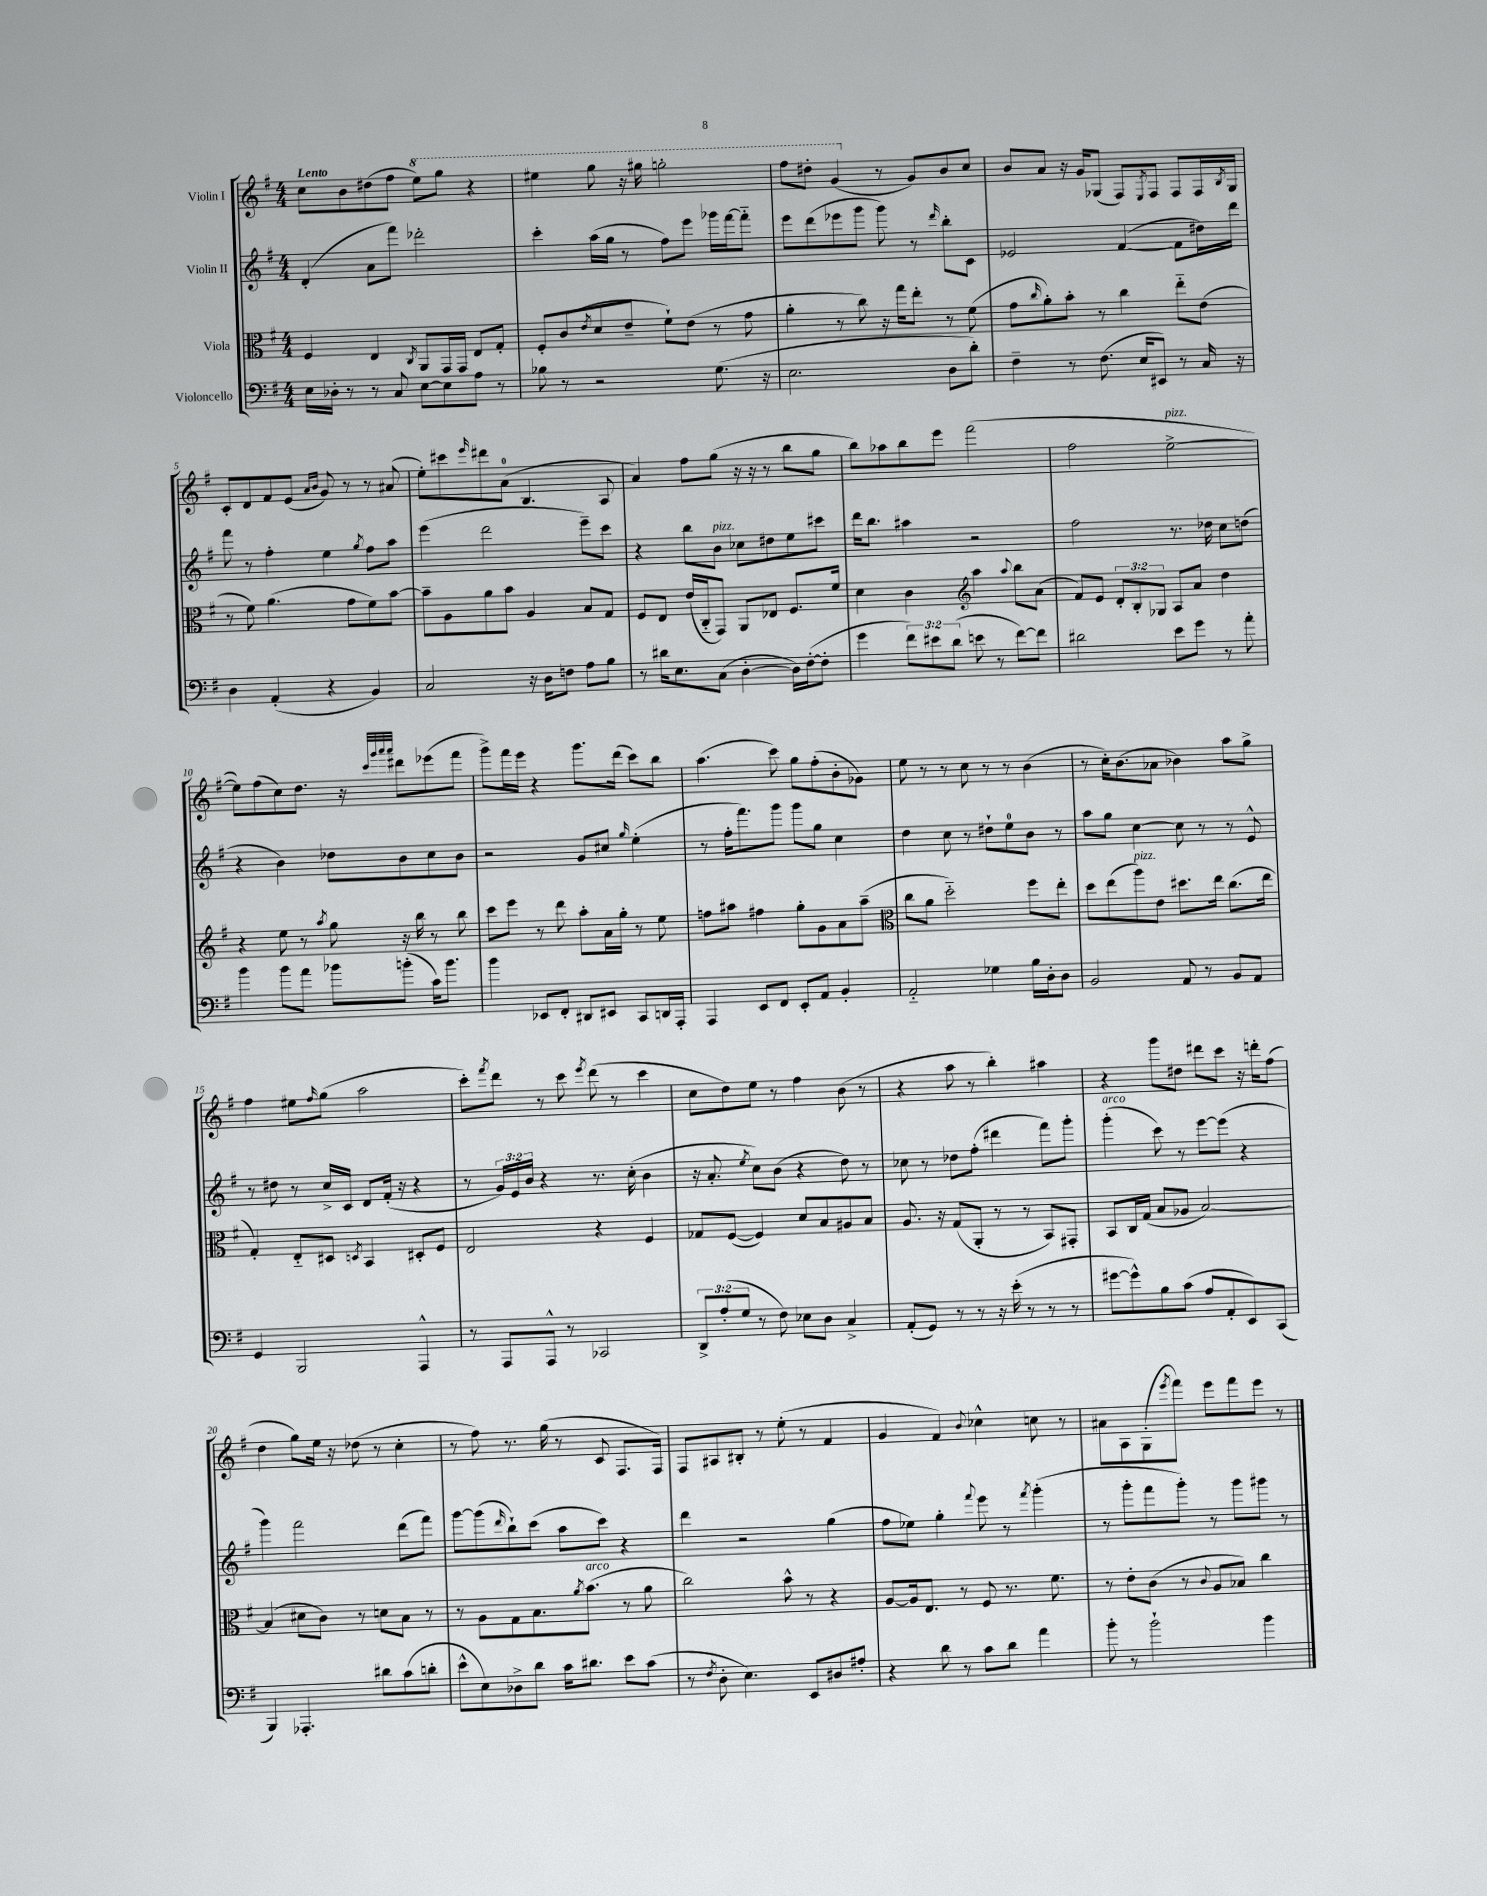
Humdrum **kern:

**kern	**kern	**kern	**kern
*part4	*part3	*part2	*part1
*staff4	*staff3	*staff2	*staff1
*I"Violoncello	*I"Viola	*I"Violin II	*I"Violin I
*clefF4	*clefC3	*clefG2	*clefG2
*k[f#]	*k[f#]	*k[f#]	*k[f#]
*M4/4	*M4/4	*M4/4	*M4/4
=1	=1	=1	=1
!	!	!	!LO:TX:a:B:t=Lento
16E\LL	4F#/	(4d'/	8cc\L
16D-X'\JJ	.	.	.
8r	.	.	8b\
8r	4E/	8a\L	(8dd#X\
8C/	.	8fff#\J)	8ff#\J
.	8qC/	.	.
*	*	*	*8va
[8E\L	8AA/L	2ddd-X'\	8eee\L)
8E\]	16GG/L	.	8ggg\J
.	16GG/JJ	.	.
8A\J	8E/L	.	4r
8r	8G'/J	.	.
=2	=2	=2	=2
8B-X\	8F#'/L	4ccc'\	4eee#X\
8r	(8c/	.	.
.	8qe/	.	.
2r	8d/	(16aa\LL	8ggg\
.	.	16gg\JJ	.
.	8e~/J	8r	16r
.	.	.	16ggg#X\
.	8f#`\L)	8ff#\L)	2gggn'\
.	(8e\J	8eee\J	.
(8.G\	8r	16ggg-X\LL	.
.	.	[16fff#\J	.
.	8g\	8fff#\J]	.
16r	.	.	.
=3	=3	=3	=3
2.E\	4a'\	8eee\L	8fff#\L
.	.	(8ddd\	8ddd#X'\J
.	8r	8eee-X\	(4gg/
.	8cc\)	8ggg\J	.
*	*	*	*X8va
.	16r	8ggg\)	8r
.	16gg\KL	.	.
.	8ee'\J	8r	8g/L)
.	.	16qqddd/	.
8D\L	8r	8bb'\L	8b/
8d'\J)	(8f#\	8c\J	8cc/J
=4	=4	=4	=4
4F#~\	8g\L	2e-X/	8b/L
.	16qqcc/	.	.
.	8a'\)	.	8a/J
8r	8b'\J	.	16r
.	.	.	16g/KL
(8.F#\	8r	.	(8G-X/J
.	4cc\	([4f#/	8F#/L)
16E/KL	.	.	.
.	.	.	8qE/
8EE#X/J)	.	.	8F#/J
8r	8ee\L	8f#\L]	8F#/L
16C/	(8e\J	16dd#X\L)	16F#/L
.	.	.	8qB/
16r	.	16ddd\JJ	16G-/JJ
!!LO:LB:g=z
=5	=5	=5	=5
4D\	8r	8fff#\	8c'/L
.	8f#\)	8r	8d/
(4AA'/	(4.a\	4ff#'\	8f#/
.	.	.	(8e/J
.	.	.	16qqa/LL
.	.	.	16qqb/JJ
4r	.	4ee\	8g/)
.	8g\L	.	8r
.	.	8qgg/	.
4BB/)	8f#\)	8ff#\L	8r
.	[8b\J	8aa\J	(8a#X/
=6	=6	=6	=6
2C/	8b~\L]	(4eee\	8ee'\L)
.	8A\	.	8ccc#X\
.	.	.	16qqeee/
.	8a\	2ddd\	8ddd#X\
.	8b\J	.	(8a\J
16r	4A/	.	4.B/
16D\KL	.	.	.
8Fn\J	.	.	.
8A\L	8B/L	8eee~\L)	.
8B\J	8G/J	8ccc\J	8A/
=7	=7	=7	=7
8r	8F#/L	4r	4a/)
16d#X\KL	8E/J	.	.
8.E\	.	.	.
.	(16e/LL	8bb\L	8ff#\L
.	16C/J	.	.
!	!	!LO:TX:a:i:t=pizz.	!
(8C\J	8GG/J)	8b\J	(8gg\J
[4D'\	8AA/L	8cc-X\L	16r
.	.	.	16r
.	8E-X/J	8dd#X\	8r
16D\LL])	8.F#/L	8ee\	8bb\L
([16F#'\J	.	.	.
8F#'\J]	.	8ccc#X\J	8gg\J
.	16f#/Jk	.	.
=8	=8	=8	=8
4g\	4d\	16ddd\KL	8bb\L)
.	.	8.bb\J	.
.	.	.	8aa-X\
12f#\L)	4c\	4aa#X\	8bb\
12e#X\	.	.	.
.	.	.	8eee\J
(12d\J	.	.	.
*	*clefG2	*	*
8en\	4aa\	2r	(2fff#\
8r	.	.	.
.	8qqaa/	.	.
[8f#\L)	8bb\L	.	.
8f#\J]	(8a\J	.	.
=9	=9	=9	=9
2d#X\	8f#/L)	2ff#\	2ff#\
.	8e/J	.	.
.	12d'/L	.	.
.	12B'/	.	.
.	12G-X/J	.	.
!	!	!	!LO:TX:a:i:t=pizz.
8e\L	8A/L	8.r	[2ee^\
8g\J	8a/J	.	.
.	.	16dd-X\	.
8r	4dd\	8cc\L	.
8a'\	.	(8ddn\J	.
!!LO:LB:g=z
=10	=10	=10	=10
4b\	4r	4r	8ee\L])
.	.	.	(8ff#\
8b\L	8ee\	4b\)	8cc\)
8a\J	8r	.	8.dd\J
.	8qaa/	.	.
8b-X\L	8gg\	8dd-X\L	.
.	.	.	16r
.	.	.	32qqccc/LLL
.	.	.	32qqggg/
.	.	.	32qqaaa/
.	.	.	32qqaaa/JJJ
(8bn'\J	16r	8b\	8ddd#X\L
.	16bb\	.	.
16c\KL)	8r	8cc\	(8eee-X\
8.b\J	.	.	.
.	8bb\	8b\J	8fff#\J
=11	=11	=11	=11
4b\	8ccc\L	2r	8ggg^\L)
.	8eee\J	.	16fff#\L
.	.	.	16eee\JJ
8EE-X/L	8r	.	4r
8FF#'/J	8ddd\	.	.
8DD#X/L	8aa'\L	8g/L	8.ggg\L
8EE#X/J	16a\L	8cc#X/J	.
.	16gg'\JJ	.	(16ddd\Jk
.	.	16qqgg/	.
8CC/L	8r	(4ee'\	8ccc\L)
16DDn/L	8ee\	.	8bb\J
16AAA'/JJ	.	.	.
=12	=12	=12	=12
4AAA/	8ffn\L	8r	(4.aa\
.	8aa#X\J	16ff#'\KL	.
.	.	8.fff#\)	.
8EE/L	4ff#X\	.	.
8FF#/J	.	8ggg\J	8ccc\)
8EE'/L	8gg'\L	8ggg\L	8gg\L
8AA/J	8g\	8gg\J	(8ff#'\
4BB'/	8a\	4cc\	8b'\
.	(8aa#~\J	.	8g-X\J)
=13	=13	=13	=13
*	*clefC3	*	*
2AA/	8cc\L	4dd\	8ee\
.	8a\J	.	8r
.	2dd\)	8cc\	8r
.	.	8r	8cc\
4G-X\	.	8dd#X`\L	8r
.	.	8ee\	8r
16B\LL	8ff#\L	8b\J	(4b\
16D'\J	.	.	.
8D\J	8ee'\J	8r	.
=14	=14	=14	=14
2BB/	8dd\L	8aa\L	8r
.	(8ee\	8gg\J	16cc'\KL)
.	.	.	(8.b\
!	!LO:TX:a:i:t=pizz.	!	!
.	8aa\)	[4cc\	.
.	8e\J	.	8a-X\J
8AA/	8.dd#X\L	8cc\]	4b-X\)
8r	.	8r	.
.	16ee\Jk	.	.
8BB/L	(8.cc\L	8r	8aa\L
8AA/J	.	8e^^/	8gg^\J
.	16ee\Jk	.	.
!!LO:LB:g=z
=15	=15	=15	=15
4GG/	4G'/)	8r	4ff#\
.	.	8dd#X\	.
2BBB/	8E/L	8r	8ee#X\L
.	.	.	16qqff#/
.	8D#X/J	16cc^/LL	(8gg\J
.	.	16c/JJ	.
.	8qDn/	.	.
.	4BB/	8d/L	2aa\
.	.	(16f#'/Jk	.
.	.	16r	.
4AAA^^/	8D#X'/L	4r	.
.	8F#/J	.	.
=16	=16	=16	=16
8r	2E/	8r	8ccc'\L)
.	.	.	8qfff#/
8AAA/L	.	24g/LL)	8ddd\J
.	.	24e/	.
.	.	24b/JJ	.
8AAA^^/J	.	4r	8r
8r	.	.	8ccc\
.	.	.	8qeee/
2CC-X/	4r	8.r	(8ddd\
.	.	.	8r
.	.	(16cc'\	.
.	4F#/	4b\	4ccc\
=17	=17	=17	=17
12DD^/L	8G-X/L	16r	8cc\L
.	.	8.a'/	.
(12A'/	.	.	.
.	([8F#/J	.	8dd\)
12G/J	.	.	.
.	.	8qee/	.
8r	4F#/])	8cc\L)	8ee\J
8F#\)	.	(8b\J	8r
8E-X\L	8d/L	4r	4ff#\
8D\J	8B/	.	.
4C^/	8A#X/	8dd\)	(8b\
.	8B/J	8r	8r
=18	=18	=18	=18
(8AA'/L	8.A/	8cc-X\	4r
8GG/J)	.	8r	.
.	16r	.	.
8r	(8G/L	8dd-X\L	8aa\
8r	8AA'/J	(8ff#'\J	8r
16r	8r	4ddd#X\	4bb'\)
(16e'\	.	.	.
8r	8r	.	.
8r	8BB/L)	8fff#\L)	4aa#X\
8r	8GG#X'/J	8ggg'\J	.
=19	=19	=19	=19
!	!	!LO:TX:a:i:t=arco	!
[8g#X\L	8BB/L	(4ggg'\	4r
8g#^^\])	16C/L	.	.
.	(16G/JJ	.	.
8B\	8B/L	8ccc\)	8ggg\L
(8c\J	8A-X/J	8r	8dd#X\J
8A/L	[2B/)	[8eee\L	8ddd#X\L
8AA'/	.	(8eee\J]	8ccc\J
8EE/)	.	4r	16r
.	.	.	16dddn'\KL
(8CC/J	.	.	(8ff#\J
!!LO:LB:g=z
=20	=20	=20	=20
4BBB/)	(4B/]	4ggg\)	4dd\
4.AAA-X'/	8d#X\L	2fff#\	8gg\L)
.	8c\J)	.	16ee\Jk
.	.	.	16r
.	8r	.	(8dd-X\
8d#X\L	8dn\L	.	8r
(8c\	8B\J	(8ddd\L	4cc'\
8dn'\J	8r	8fff#\J)	.
=21	=21	=21	=21
8e^^\L	8r	[8ggg\L	8r
8E\)	8A\L	(8ggg\]	8ff#\)
.	.	16qqddd/	.
8D-X^\	8G\	8bb`\)	8.r
8d\J	8.B\	(8ccc\J	.
.	.	.	(16gg\
16c\KL	.	8aa\L	8r
.	8qa/	.	.
!	!LO:TX:a:i:t=arco	!	!
8.d#X\J	(8.b\J	.	.
.	.	8ccc\J)	8c/
8e\L	8r	4r	8.F#/L
(8c\J	8a\	.	.
.	.	.	16F#/Jk)
=22	=22	=22	=22
8r	2cc\)	4ddd\	8F#/L
8qF#/	.	.	.
8D'\	.	.	8A#X/
4.E\)	.	2r	8B#X'/J
.	.	.	8r
.	8b^^\	.	(8ee'\
8EE/L	8r	.	8r
8D#X/	4r	(4gg\	4f#/
8A#X'/J	.	.	.
=23	=23	=23	=23
4r	[8A/L	8ff#\L	4g/
.	16A/k]	8ee-X\J)	.
.	8.E/J	.	.
8d\	.	4gg'\	4f#/)
8r	8r	.	.
.	.	8qqfff#/	8qqb/
8c\L	8F#/	8eee\	4cc-X^^\
8d\J	8.r	8r	.
.	.	8qfff#/	.
4a\	.	(4ggg'\	8ccn\
.	8.f#\	.	.
.	.	.	8r
=24	=24	=24	=24
8b'\	8r	8r	8a#X\L
8r	8e'\L	8ggg'\L	8A\
2b`\	(8c\J	8fff#\	(8G'\
.	.	.	8qeee/
.	8r	8ggg'\J)	8fff#\J)
.	8qqc/	.	.
.	8A/L	8r	8eee\L
.	8B-X/J)	8ggg\L	8fff#\
4b\	4cc\	8ggg#X\J	8eee\J
.	.	8r	8r
==	==	==	==
*-	*-	*-	*-
